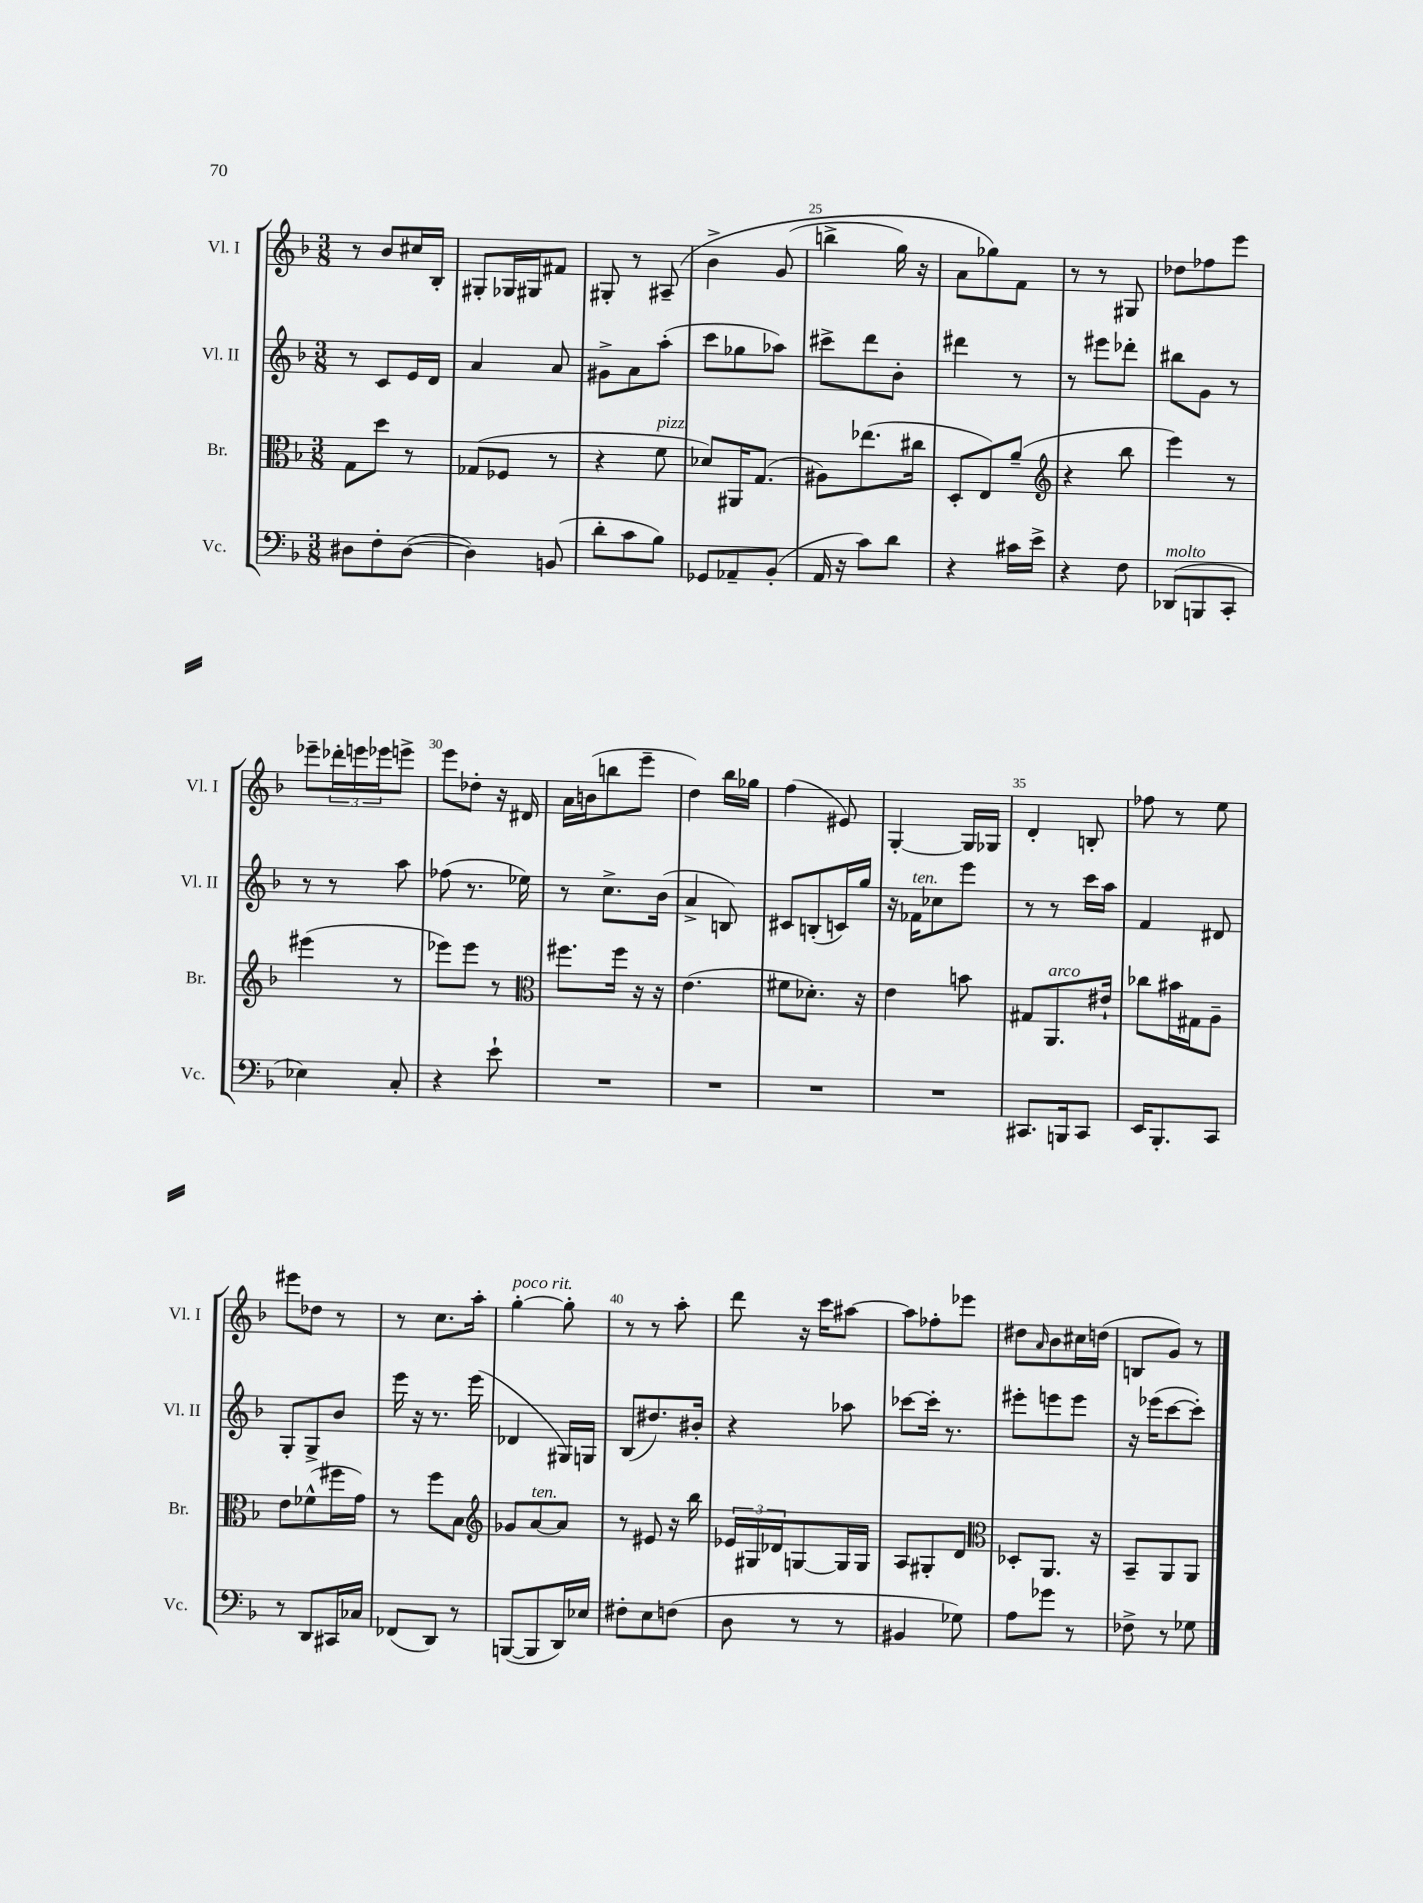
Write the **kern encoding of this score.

**kern	**kern	**kern	**kern
*part4	*part3	*part2	*part1
*staff4	*staff3	*staff2	*staff1
*I"Vc.	*I"Br.	*I"Vl. II	*I"Vl. I
*I'Vc.	*I'Br.	*I'Vl. II	*I'Vl. I
*clefF4	*clefC3	*clefG2	*clefG2
*k[b-]	*k[b-]	*k[b-]	*k[b-]
*M3/8	*M3/8	*M3/8	*M3/8
=21	=21	=21	=21
8D#X\L	8G\L	8r	8r
8F'\	8dd\J	8c/L	8b-/L
([8D#\J	8r	16e/L	16cc#X/L
.	.	16d/JJ	16B-'/JJ
=22	=22	=22	=22
4D#\])	(8G-X/L	4a/	8G#X'/L
.	8F-X/J	.	16G-X/L
.	.	.	16G#X/J
(8BBn/	8r	8a/	8f#X/J
=23	=23	=23	=23
8d'\L	4r	8g#X^\L	8G#X'/
8c\	.	8a\	8r
!	!LO:TX:a:i:t=pizz.	!	!
8B-\J)	8f\	(8aa'\J	(8A#X~/
=24	=24	=24	=24
8GG-X/L	8d-X/L)	8ccc\L	4b-^\
8AA-X~/	16AA#X/K	8gg-X\	.
.	(8.G/J	.	.
(8BB-'/J	.	8aa-X\J)	(8g/
=25	=25	=25	=25
16AA/	8A#X\L)	8ccc#X^\L	4bbn^\
16r	.	.	.
8c\L)	(8.ee-X\	8ddd\	.
8d\J	.	8b-'\J	16gg\)
.	16cc#X\Jk	.	16r
=26	=26	=26	=26
4r	8D'/L	4ddd#X\	8a\L
.	8E/)	.	8gg-X\)
16c#X\LL	(8a~/J	8r	8f\J
16e^\JJ	.	.	.
=27	=27	=27	=27
*	*clefG2	*	*
4r	4r	8r	8r
.	.	8eee#X\L	8r
8F\	8bb-\	8ddd-X'\J	8G#X/
=28	=28	=28	=28
!LO:TX:a:i:t=molto	!	!	!
(8DD-X/L	4eee\)	8bb#X\L	8dd-X\L
8BBBn/	.	8g\J	8ff-X\
8CC'/J	8r	8r	8eee\J
!!LO:LB:g=z
=29	=29	=29	=29
4E-X\)	(4eee#X\	8r	8eee-X~\L
.	.	8r	24ddd-X'\L
.	.	.	24eeen\
.	.	.	24eee-X\J
8C'/	8r	8aa\	8eeen^\J
=30	=30	=30	=30
4r	8eee-X\L)	(8ff-X\	8eee\L
.	8eee-\J	8.r	8dd-X'\J
8e`\	8r	.	16r
.	.	16ee-X\)	16d#X/
=31	=31	=31	=31
*	*clefC3	*	*
4.r	8.ff#X\L	8r	16a\LL
.	.	.	(16bn\J
.	.	8.cc^\L	8bbn\
.	16ff#\Jk	.	.
.	16r	.	8eee~\J
.	16r	(16b-\Jk	.
=32	=32	=32	=32
4.r	(4.e\	4a^/	4dd\)
.	.	8Bn/)	16bb-\LL
.	.	.	16gg-X\JJ
=33	=33	=33	=33
4.r	8f#X\L	8c#X/L	(4ff\
.	8.d-X'\J)	(8Bn'/	.
.	.	16cn/L)	8e#X/)
.	16r	16gg/JJ	.
=34	=34	=34	=34
4.r	4e\	16r	[4G'/
!	!	!LO:TX:a:i:t=ten.	!
.	.	16f-X\KL	.
.	.	8cc-X\	.
.	8bn\	8eee\J	16G/LL]
.	.	.	16G-X/JJ
=35	=35	=35	=35
8.CC#X/L	8G#X/L	8r	4d'/
!	!LO:TX:a:i:t=arco	!	!
.	8.AA/	8r	.
16BBBn/k	.	.	.
8CC#/J	.	16ccc\LL	8Bn'/
.	16e#X`/Jk	16aa\JJ	.
=36	=36	=36	=36
16EE/KL	8cc-X\L	4f/	8ff-X\
8.BBB-'/	.	.	.
.	16b#X\L	.	8r
.	16G#X\J	.	.
8CC/J	8A~\J	8d#X/	8ee\
!!LO:LB:g=z
=37	=37	=37	=37
8r	8e\L	8G'/L	8eee#X\L
8DD/L	(8f-X^^\	8G^/	8dd-X\J
16CC#X/L	16ff#X\L	8b-/J	8r
16C-X/JJ	16g\JJ)	.	.
=38	=38	=38	=38
(8FF-X/L	8r	16eee\	8r
.	.	16r	.
8DD/J)	8ff\L	8.r	8.cc\L
8r	8B-\J	.	.
.	.	(16eee\	16aa'\Jk
=39	=39	=39	=39
*	*clefG2	*	*
!	!	!	!LO:TX:a:i:t=poco rit.
([8BBBn/L	8g-X/L	4d-X/	[4gg'\
!	!LO:TX:a:i:t=ten.	!	!
8BBB/]	[8a/	.	.
16DD/L)	8a/J]	16G#X/LL)	8gg'\]
16E-X/JJ	.	16Gn/JJ	.
=40	=40	=40	=40
8F#X'\L	8r	(8B-/L	8r
8E\	8e#X/	8.dd#X/)	8r
(8Fn\J	16r	.	8aa'\
.	16bb-\	16b#X'/Jk	.
=41	=41	=41	=41
8D\	24e-X/LL	4r	8ddd\
.	24G#X/	.	.
.	24d-X/J	.	.
8r	[8Gn/	.	16r
.	.	.	16ccc\KL
8r	16G/L]	8aa-X\	[8aa#X\J
.	16G/JJ	.	.
=42	=42	=42	=42
4BB#X/	8A/L	[8ccc-X\L	8aa#\L]
.	8G#X'/	16ccc-'\Jk]	8ff-X'\
.	.	8.r	.
8G-X\)	8d/J	.	8eee-X\J
=43	=43	=43	=43
*	*clefC3	*	*
8A\L	8D-X'/L	8eee#X'\L	8dd#X\L
.	.	.	16qqa/
8g-X\J	8.AA/J	8eeen\	8b-\
8r	.	8eee\J	16cc#X\L
.	16r	.	(16ddn\JJ
=44	=44	=44	=44
8F-X^\	8BB-~/L	16r	8Bn/L
.	.	(16eee-X\KL	.
8r	8AA/	[8ccc\	8g/J)
8G-X\	8AA/J	8ccc'\J])	8r
==	==	==	==
*-	*-	*-	*-
